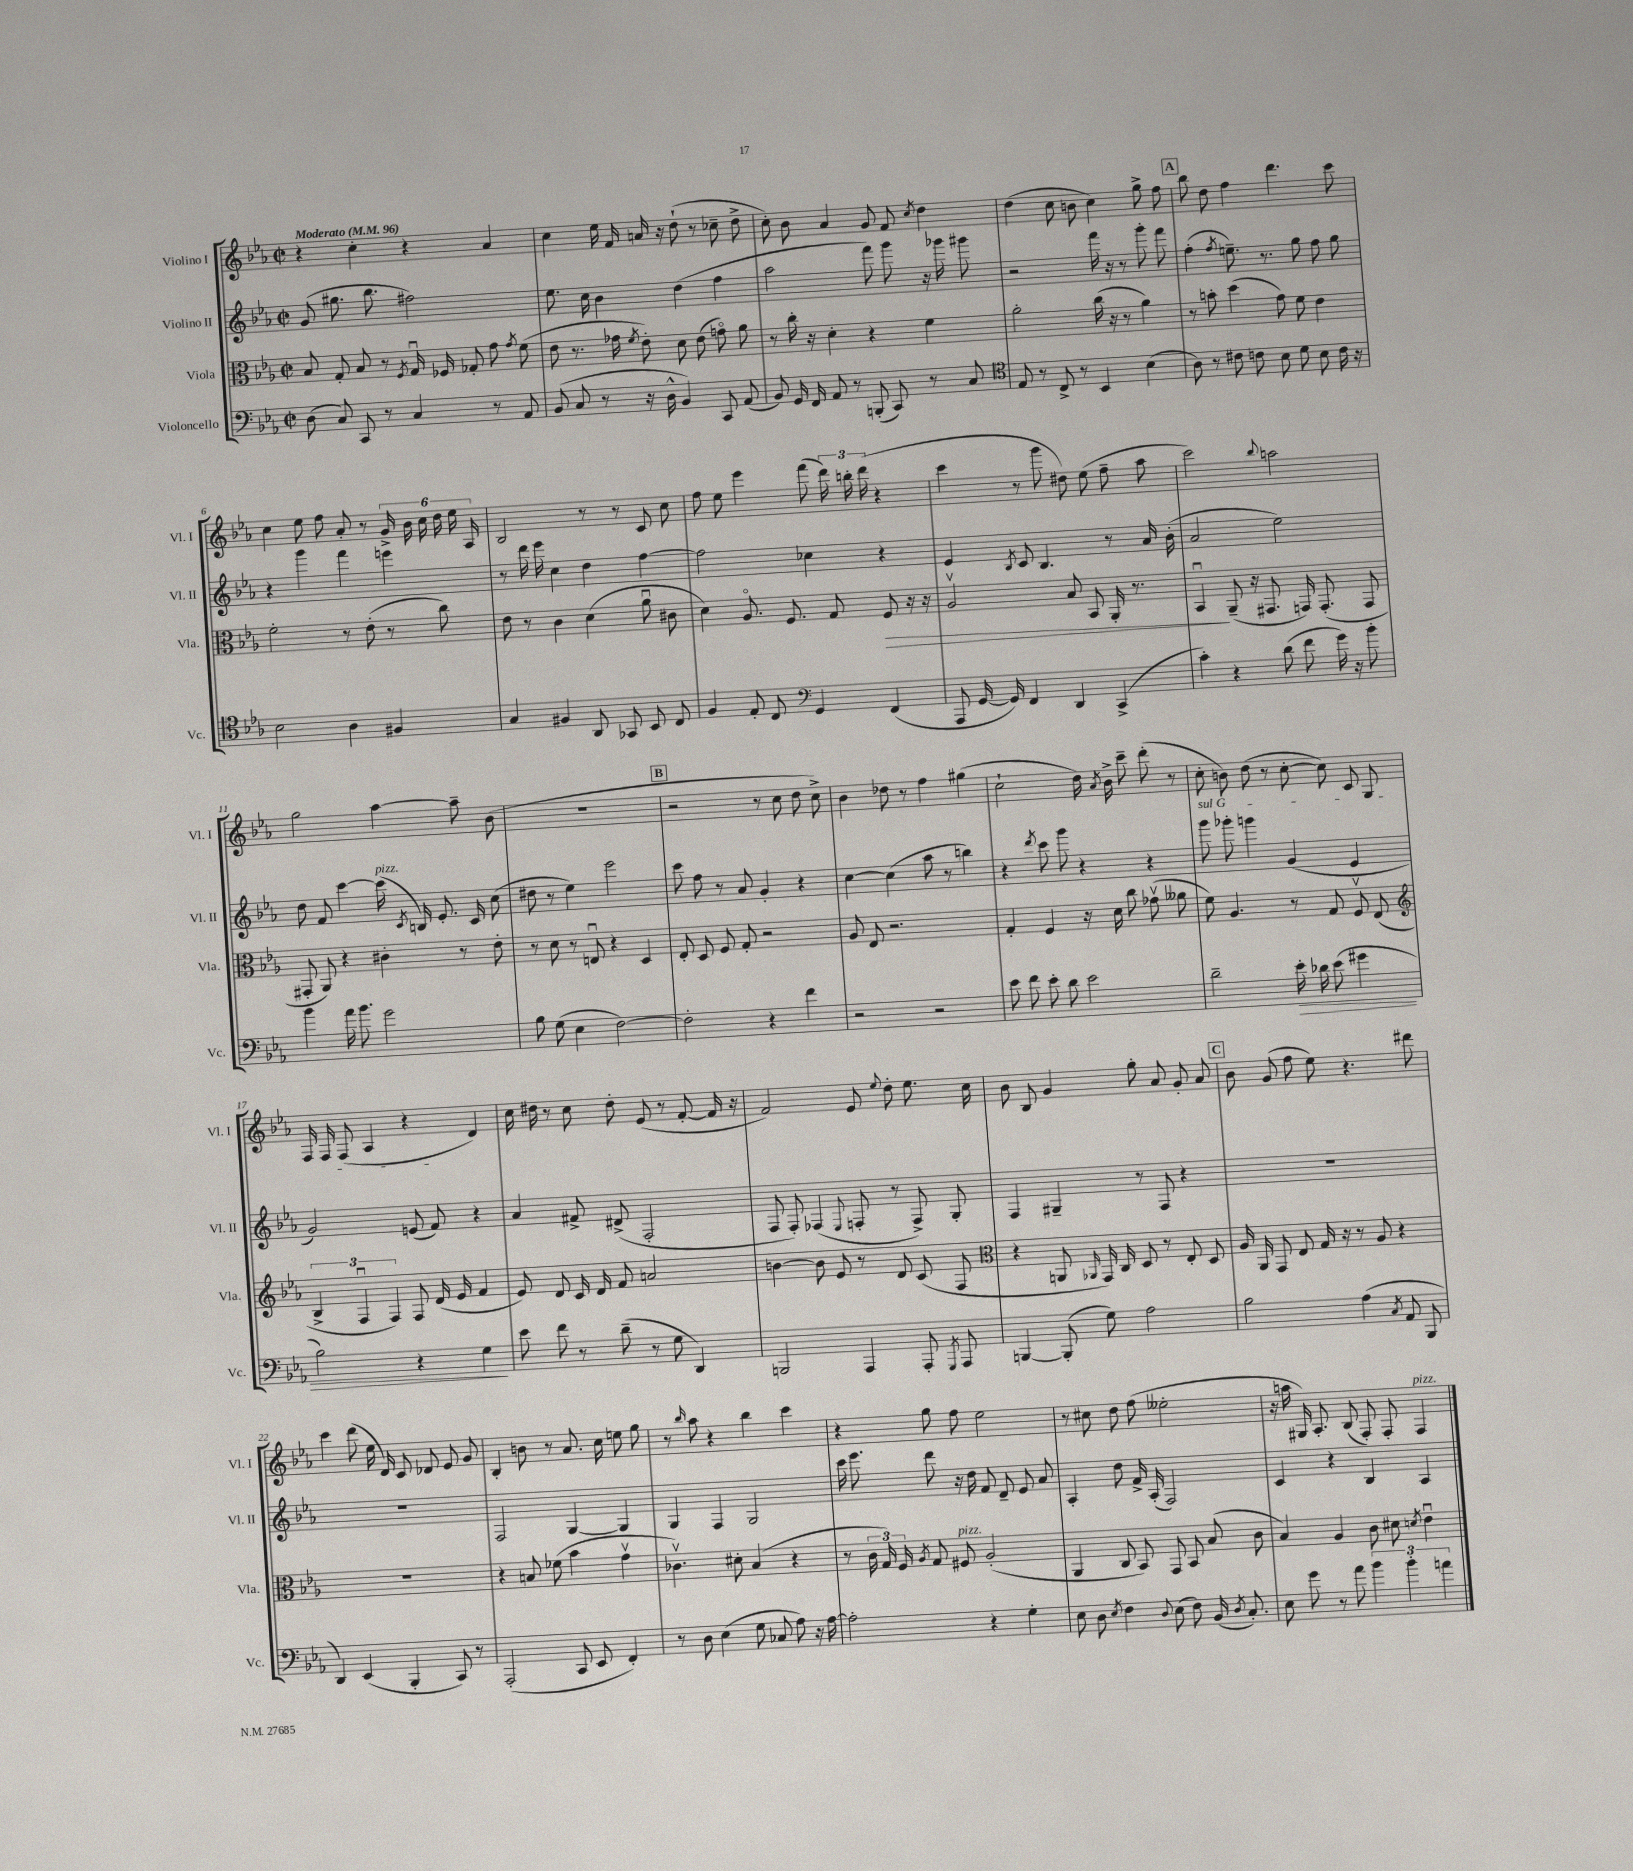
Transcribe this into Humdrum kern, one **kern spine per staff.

**kern	**kern	**kern	**kern
*staff4	*staff3	*staff2	*staff1
*clefF4	*clefC3	*clefG2	*clefG2
*k[b-e-a-]	*k[b-e-a-]	*k[b-e-a-]	*k[b-e-a-]
*M2/2	*M2/2	*M2/2	*M2/2
*met(c|)	*met(c|)	*met(c|)	*met(c|)
*MM96	*MM96	*MM96	*MM96
(8D	8B-	(8g	4r
8C)	8G'	8.gg#	.
8CC	8B-	.	4cc'
.	.	8.bb-	.
8r	8r	.	.
.	8qF	.	.
4C	16Gu	2ff#)	4r
.	16F-	.	.
.	8G-'	.	.
8r	8g	.	4a-
.	8qg	.	.
8AA-	(8f	.	.
=	=	=	=
(8BB-	8e-	8.ee-	4cc
8C	8.r	.	.
.	.	16cc	.
8r	.	4b-	16ee-
.	16g-	.	16f
.	8qf	.	.
16r	8e-')	.	16a
16D^^	.	.	16r
4BB-)	8d	(4dd	(8dd`
.	(8e-	.	8r
8CC	8go)	4ff	8cc-~
(8AA-	8a-	.	8dd^
=	=	=	=
8BB-)	8r	2aa-	8cc')
16GG	16cc'	.	8b-
16FF	16r	.	.
8AA-	4d'	.	4a-
8r	.	.	.
(8BBB'	4r	8fff)	8g
8CC)	.	8ggg	8f
.	.	.	8qcc
8r	4f	16r	4dd
.	.	16ggg-	.
8C	.	8ggg#	.
=	=	=	=
*clefC4	*	*	*
8E-	2a-'	2r	(4dd
8r	.	.	.
8C^	.	.	8cc
8r	.	.	8b
4BB-	(16cc	16fff	4cc)
.	16r	16r	.
.	8r	8r	.
(4B-	4a-)	8ggg'	8gg^
.	.	8fff	8ff
=	=	=	=
8A-)	8r	(4ff'	8bb-
8r	8b'	.	8dd
.	.	8qff	.
8c#	(4dd	8.ee~)	4ff
8c	.	.	.
.	.	8.r	.
8B-	8g)	.	4.ddd
8d	8f	8gg	.
8B-	4e-	8ff	.
16c	.	8gg	8ccc
16r	.	.	.
=	=	=	=
2B-	2f'	4r	4cc
.	.	4ggg	8ee-
.	.	.	8ff
4A-	8r	4fff	8a-'
.	(8e-'	.	8r
4F#	8r	4eee	24g^
.	.	.	24b-
.	.	.	24cc
.	8cc)	.	24dd
.	.	.	24ee-
.	.	.	24A-
=	=	=	=
4G	8e-	8r	2B-
.	8r	16ddd	.
.	.	16eee-	.
4F#	4c	4cc	.
8AA-	(4d	4dd	8r
8GG-	.	.	8r
8BB-	8a-u	[4ff	8c
8C	8c#	.	8cc
=	=	=	=
4F	4d)	2ff]	8ff
.	.	.	8ee-
8E-'	8.A-o	.	4eee-
8C	.	.	.
.	8.F	.	.
*clefF4	*	*	*
4GG	.	4cc-	(8fff
.	8G	.	24ddd)
.	.	.	24bb'
.	.	.	(24ddd
(4FF	8F	4r	4r
.	16r	.	.
.	16r	.	.
=	=	=	=
8AAA-	2A-v	4e-	4ccc
[16GG	.	.	.
16GG])	.	.	.
.	.	8qB-	.
4FF	.	8c	8r
.	.	4.B-	8ggg
4DD	8B-	.	8dd#)
.	8BB-	.	(8ee-
(4CC^	16AA-'	8r	8ff~
.	8.r	.	.
.	.	16a-	8aa-
.	.	(16b-'	.
=	=	=	=
4c')	4BB-u	2a-	2ccc)
4r	(8AA-~	.	.
.	16r	.	.
.	8.GG#	.	.
.	.	.	8qqbb-
(8d	.	2ee-)	2aa
8f	16GG)	.	.
.	(8.GG'	.	.
16g)	.	.	.
16r	.	.	.
8b-'	8GG	.	.
=	=	=	=
4b-	8GG#'	8dd	2gg
.	8AA-)	8f	.
16a-	4r	[4ccc	.
8.b-	.	.	.
2g	4c#'	(16ccc]	[4aa-
.	.	8qc	.
.	.	16B)	.
.	.	8.e-'	.
.	8r	.	8aa-~]
.	.	16c	.
.	8e-'	(8cc	(8b-
=	=	=	=
8B-	8r	8dd#	1r
(8G	8d	8r	.
4E-	8r	4ee-)	.
.	8Eu	.	.
[2F)	4r	2eee-	.
.	4D	.	.
=	=	=	=
2F']	8E-'	8ccc	2r
.	8D	8ff	.
.	8F	8r	.
.	8G'	8a-	.
4r	2r	4g'	8r
.	.	.	8cc
4f	.	4r	8dd
.	.	.	8cc^)
=	=	=	=
2r	8A-	[4cc	4b-
.	8E-	.	.
.	2.r	(4cc]	8dd-
.	.	.	8r
2r	.	8aa-	4ff
.	.	8r	.
.	.	4bb)	(4gg#
=	=	=	=
8e-	4G'	4r	2cc`
8f	.	.	.
.	.	8qddd	.
8e-'	4F	8ccc	.
8d	.	8ggg	.
2e-	16r	4r	16dd)
.	.	.	8qa-
.	16d	.	16b-^
.	8cc	.	8ccc~
.	(8g-v	4r	(8ddd'
.	8a--	.	8r
=	=	=	=
2d~	8f)	8ggg	8cc'
.	4.A-	8ggg-'	8b)
.	.	4ggg	(8dd
.	.	.	8r
16e-'	8r	(4g	[8cc'
16d-	.	.	.
(8e-	8G	.	8cc])
4g#	8Fv	4e-	8c
.	(8E-	.	8G
=	=	=	=
*	*clefG2	*	*
2B-)	6B-^	2g)	16F
.	.	.	16F
.	.	.	(8F
.	6Fu	.	.
.	.	.	4A-
.	6F)	.	.
4r	8F	(8e	4r
.	(16d	8f)	.
.	16e-	.	.
4G	4f	4r	4d)
=	=	=	=
8e-	8e-)	4a-	16cc
.	.	.	16dd#
8f	8d	.	8r
8r	16c	8f#^	8cc
.	16d	.	.
(8d~	8f	(8d#^	8dd#'
8r	2a	2F'	(8e-
8G	.	.	8r
4DD)	.	.	[8f'
.	.	.	16f]
.	.	.	16r
=	=	=	=
2BBB	[4b	8F	2f)
.	.	8F')	.
.	8b]	(4F-	.
.	8e-	.	.
.	.	8qqE-	.
4AAA-	8r	8F'	8e-
.	.	.	8qqee-
.	8d	8r	8dd'
8AAA-'	(8c	8F^)	8.ee-
8qGGG	.	.	.
8AAA-	8F	8G'	.
.	.	.	16cc
=	=	=	=
*	*clefC3	*	*
[4BBB	4r	4F	8b-
.	.	.	8B-
(8BBB']	8AA	4G#~	4g
.	16qqAA-	.	.
8G)	16GG)	.	.
.	16C	.	.
2A-	8D	8r	8gg'
.	8r	8F	8a-
.	8E-'	4r	8g'
.	8D	.	8a-
=	=	=	=
2B-	16A-	1r	8b-
.	16AA-	.	.
.	8GG	.	(8g
.	8E-	.	8ff
.	16G	.	8ee-)
.	16r	.	.
(4A-	8r	.	4.r
.	8A-	.	.
8qC	.	.	.
8AA-	4r	.	.
8BBB-	.	.	8ddd#
=	=	=	=
4DD)	1r	1r	4ccc
(4EE-	.	.	(8ddd
.	.	.	16ee-
.	.	.	16d)
4BBB-'	.	.	8c
.	.	.	8d-
8CC)	.	.	8e-
8r	.	.	8g
=	=	=	=
(2AAA-'	4r	2F	4B-'
.	8B	.	8b
.	(8f-	.	8r
8CC	4b-	[4G	8.a-
8EE-	.	.	.
.	.	.	16cc
4FF')	4gv	4G]	8ee
.	.	.	8gg
=	=	=	=
8r	4.c-v)	4G	8r
.	.	.	16qqbb-
8D	.	.	8aa-
(4E-	.	4F	4r
.	8d#'	.	.
8G	(4B-	2G	4bb-
8C-	.	.	.
8A-)	4r	.	4ccc
16r	.	.	.
[16A-	.	.	.
=	=	=	=
2A-']	8r	16ccc	4r
.	.	8.eee-	.
.	24c	.	.
.	24G)	.	.
.	24F	.	.
.	8qA-	.	.
.	8G	8ddd	8gg
.	8F#	16r	8ff
.	.	16dd	.
4r	(2A-'	8f	2ee-
.	.	8d~	.
4G'	.	8e-	.
.	.	8a-	.
=	=	=	=
8E-	4AA-	4A-'	8r
8D	.	.	8cc#
8qE-	.	.	.
4F	8C	8dd	8dd
.	8BB-)	16f^	(8ff
.	.	(16A-'	.
8qqD	.	.	.
(8E-	8GG	2F)	2ee--'
8F)	8BB-	.	.
(16BB-	(8B-	.	.
8qD	.	.	.
8.C')	.	.	.
.	8c	.	.
=	=	=	=
8E-	4B-)	4c	16r
.	.	.	16aa
8g	.	.	16G#)
.	.	.	8.A-'
8r	4A-	4r	.
8a-	.	.	(8B-
6b-	8c	4B-	8F')
.	8d#	.	8F'
6b-'	.	.	.
.	8qd	.	.
.	4e-u	4A-	4F
6a	.	.	.
==	==	==	==
*-	*-	*-	*-
